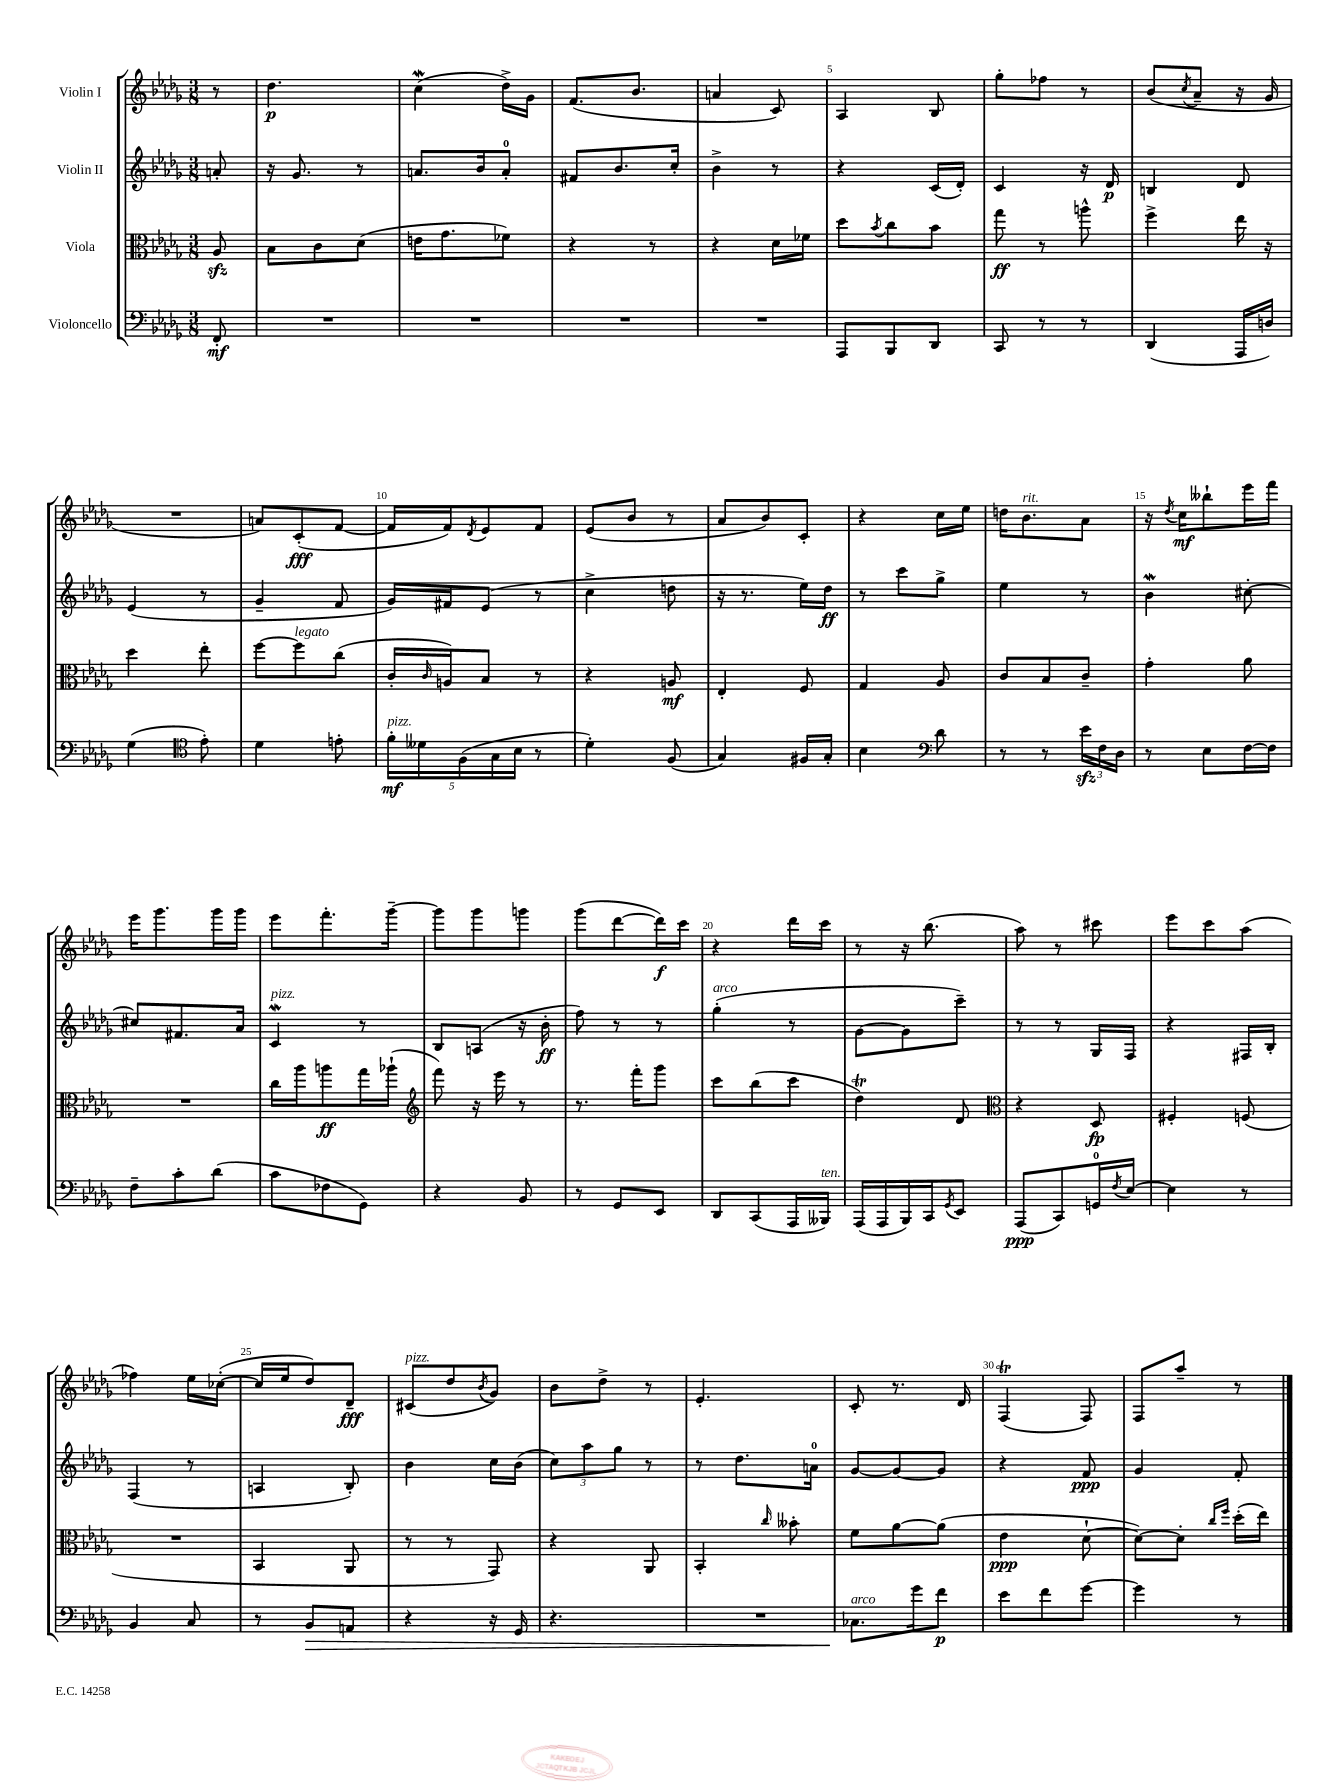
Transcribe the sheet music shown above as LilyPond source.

<<
\new StaffGroup <<
\new Staff = "s0" \with { instrumentName = "Violin I" } {
    \clef treble \key des \major \numericTimeSignature \time 3/8 \partial 8
    r8 |
    des''4.\p |
    c''4\mordent( des''16->) ges'16 |
    f'8.( bes'8. |
    a'4 c'8) |
    aes4 bes8 |
    ges''8-. fes''8 r8 |
    bes'8( \acciaccatura { c''8 } aes'8-- r16 ges'16 |
    R4. |
    a'8) c'8-.\fff( f'8~ |
    f'16 f'16) \acciaccatura { des'8 } ees'8 f'8 |
    ees'8( bes'8 r8 |
    aes'8 bes'8) c'8-. |
    r4 c''16 ees''16 |
    d''16 bes'8.^\markup { \italic "rit." } aes'8 |
    r16 \acciaccatura { des''8 } c''16\mf beses''8-! ees'''16 f'''16 |
    ees'''16 ges'''8. ges'''16 ges'''16 |
    ees'''8 f'''8.-. ges'''16~-- |
    ges'''8 ges'''8 g'''8 |
    ges'''8( des'''8~ des'''16\f) c'''16 |
    r4 des'''16 c'''16 |
    r8 r16 bes''8.( |
    aes''8) r8 cis'''8 |
    ees'''8 c'''8 aes''8( |
    fes''4) ees''16 ces''16~-.( |
    ces''16 ees''16 des''8) des'8--\fff |
    cis'8^\markup { \italic "pizz." }( des''8 \acciaccatura { bes'8 } ges'8) |
    bes'8 des''8-> r8 |
    ees'4.-. |
    c'8-. r8. des'16 |
    f4\trill( f8) |
    f8 aes''8-- r8 \bar "|." |
}
\new Staff = "s1" \with { instrumentName = "Violin II" } {
    \clef treble \key des \major \numericTimeSignature \time 3/8 \partial 8
    a'8-. |
    r16 ges'8. r8 |
    a'8. bes'16 a'8-0-. |
    fis'8 bes'8. c''16-. |
    bes'4-> r8 |
    r4 c'16( des'16-.) |
    c'4 r16 des'16\p |
    b4 des'8 |
    ees'4( r8 |
    ges'4-- f'8 |
    ges'16) fis'16 ees'8( r8 |
    c''4-> d''8 |
    r16 r8. ees''16) des''16\ff |
    r8 c'''8 ges''8-> |
    ees''4 r8 |
    bes'4\mordent cis''8~-. |
    cis''8 fis'8. aes'16 |
    c'4\mordent^\markup { \italic "pizz." } r8 |
    bes8 a8( r16 bes'16-.\ff |
    f''8) r8 r8 |
    ges''4-.^\markup { \italic "arco" }( r8 |
    ges'8~ ges'8 c'''8--) |
    r8 r8 ges16 f16 |
    r4 fis16 bes16-. |
    f4( r8 |
    a4 bes8-.) |
    bes'4 c''16 bes'16( |
    \tuplet 3/2 { c''8) aes''8 ges''8 } r8 |
    r8 des''8. a'16-0 |
    ges'8~ ges'8~ ges'8 |
    r4 f'8\ppp |
    ges'4 f'8-. \bar "|." |
}
\new Staff = "s2" \with { instrumentName = "Viola" } {
    \clef alto \key des \major \numericTimeSignature \time 3/8 \partial 8
    aes8\sfz |
    bes8 c'8 des'8( |
    e'16 ges'8. fes'8) |
    r4 r8 |
    r4 des'16 fes'16 |
    des''8 \acciaccatura { bes'8 } c''8 bes'8 |
    ges''8\ff r8 a''8-^ |
    f''4-> ees''16 r16 |
    des''4 ees''8-. |
    f''8~ f''8^\markup { \italic "legato" } c''8( |
    c'16-. \grace { c'16 } a16) bes8 r8 |
    r4 a8\mf |
    ees4-. f8 |
    ges4 aes8 |
    c'8 bes8 c'8-- |
    ges'4-. aes'8 |
    R4. |
    c''16 aes''16 a''8\ff ges''16 aes''16-!( |
    \clef treble f'''8) r16 ees'''16 r8 |
    r8. f'''16-. ges'''8 |
    c'''8 bes''8( c'''8 |
    des''4\trill) des'8 |
    \clef alto r4 des8\fp |
    fis4-. f8( |
    R4. |
    bes,4 aes,8 |
    r8 r8 ges,8) |
    r4 aes,8 |
    bes,4-. \grace { c''16 } beses'8-. |
    f'8 aes'8~ aes'8( |
    ees'4\ppp des'8~-! |
    des'8~) des'8-. \grace { c''16 f''16 } des''16-.( ees''16) \bar "|." |
}
\new Staff = "s3" \with { instrumentName = "Violoncello" } {
    \clef bass \key des \major \numericTimeSignature \time 3/8 \partial 8
    f,8-.\mf |
    R4. |
    R4. |
    R4. |
    R4. |
    aes,,8 bes,,8 des,8 |
    c,8 r8 r8 |
    des,4( aes,,16 d16) |
    ges4( \clef tenor ees'8-.) |
    des'4 e'8-. |
    \tuplet 5/4 { f'16-.\mf^\markup { \italic "pizz." } deses'16 f16( ges16 bes16 } r8 |
    des'4-.) f8( |
    ges4) fis16 ges16-. |
    bes4 \clef bass des'8 |
    r8 r8 \tuplet 3/2 { ees'16\sfz f16 des16 } |
    r8 ees8 f16~ f16 |
    f8-- c'8-. des'8( |
    c'8 fes8 ges,8) |
    r4 bes,8 |
    r8 ges,8 ees,8 |
    des,8 c,8( aes,,16 beses,,16^\markup { \italic "ten." }) |
    aes,,16( aes,,16 bes,,16) c,16 \acciaccatura { ges,8 } ees,8 |
    aes,,8\ppp( c,8) g,16-0 \acciaccatura { f8 } ees16~ |
    ees4 r8 |
    bes,4 c8 |
    r8 bes,8\> a,8 |
    r4 r16 ges,16 |
    r4. |
    R4. |
    ces8.\!^\markup { \italic "arco" } ges'16 f'8\p |
    ees'8 f'8 ges'8~ |
    ges'4 r8 \bar "|." |
}
>>
>>
\layout { \context { \Score \override BarNumber.break-visibility = ##(#f #t #t) barNumberVisibility = #(every-nth-bar-number-visible 5) } }
